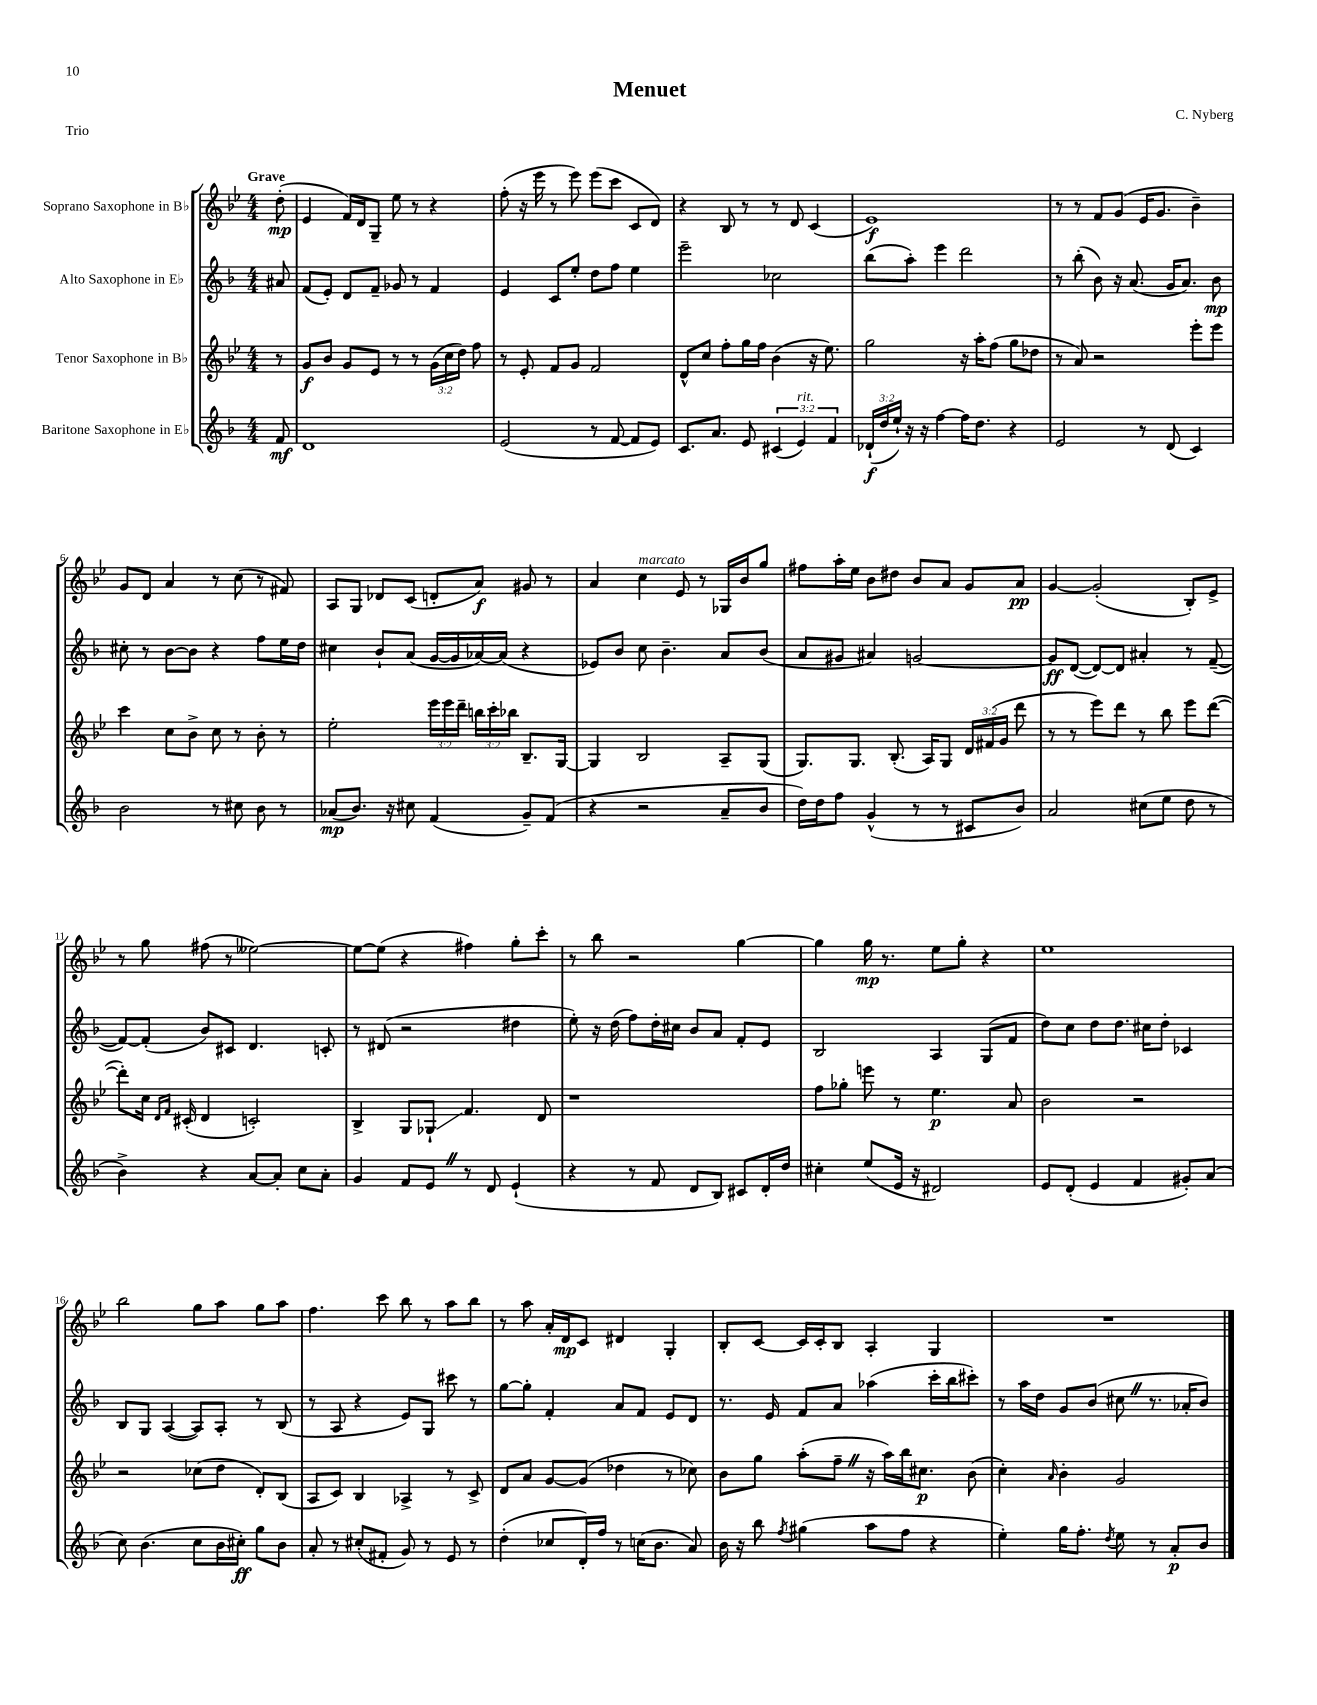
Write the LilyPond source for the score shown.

\header { title = "Menuet" composer = "C. Nyberg" piece = "Trio" }
<<
\new StaffGroup <<
\new Staff = "s0" \with { instrumentName = "Soprano Saxophone in Bb" } {
    \clef treble \key bes \major \numericTimeSignature \time 4/4 \partial 8 \tempo "Grave"
    \autoBeamOff d''8-.\mp( |
    ees'4 f'16[) d'16 g8]-- ees''8 r8 r4 |
    f''8-.( r16 ees'''16 r8 ees'''8) ees'''8[( c'''8] c'8[ d'8]) |
    r4 bes8 r8 r8 d'8 c'4( |
    ees'1\f) |
    r8 r8 f'8[ g'8]( ees'16[ g'8.] bes'4--) |
    g'8[ d'8] a'4 r8 c''8( r8 fis'8) |
    a8[ g8] des'8[ c'8]( d'8[-. a'8]\f) gis'8 r8 |
    a'4 c''4^\markup { \italic "marcato" } ees'8 r8 ges16[ bes'16 g''8] |
    fis''8[ a''16-. ees''16] bes'8[ dis''8] bes'8[ a'8] g'8[ a'8]\pp |
    g'4~ g'2-.( bes8[-.) ees'8]-> |
    r8 g''8 fis''8( r8 eeses''2~) |
    eeses''8[~ eeses''8]( r4 fis''4) g''8[-. c'''8]-. |
    r8 bes''8 r2 g''4~ |
    g''4 g''16\mp r8. ees''8[ g''8]-. r4 |
    ees''1 |
    bes''2 g''8[ a''8] g''8[ a''8] |
    f''4. c'''8 bes''8 r8 a''8[ bes''8] |
    r8 a''8 a'16[-. d'16\mp c'8] dis'4 g4-. |
    bes8[-. c'8]~ c'16[ c'16-. bes8] a4-. g4 |
    R1 \bar "|." |
}
\new Staff = "s1" \with { instrumentName = "Alto Saxophone in Eb" } {
    \clef treble \key f \major \numericTimeSignature \time 4/4 \partial 8
    \autoBeamOff ais'8 |
    f'8[( e'8]-.) d'8[ f'8]-- ges'8 r8 f'4 |
    e'4 c'8[ e''8]-. d''8[ f''8] e''4 |
    e'''2-- ces''2 |
    bes''8[( a''8]-.) e'''4 d'''2 |
    r8 bes''8-.( bes'8) r16 a'8.( g'16[ a'8.]) bes'8\mp |
    cis''8-. r8 bes'8[~ bes'8] r4 f''8[ e''16 d''16] |
    cis''4 bes'8[-! a'8]( g'16[~ g'16 aes'16~) aes'16]( r4 |
    ees'8[) bes'8] c''8 bes'4.-- a'8[ bes'8]( |
    a'8[ gis'8] ais'4) g'2~ |
    g'8[\ff d'8]~( d'8[~) d'8] ais'4-. r8 f'8~--( |
    f'8[~) f'8]-.( bes'8[) cis'8] d'4. c'8-. |
    r8 dis'8( r2 dis''4 |
    e''8-.) r16 d''16( f''8[) d''16-. cis''16] bes'8[ a'8] f'8[-. e'8] |
    bes2 a4 g8[( f'8] |
    d''8[) c''8] d''8[ d''8.] cis''16[ d''8]-. ces'4 |
    bes8[ g8] a4~( a8[) a8]-. r8 bes8( |
    r8 a8 r4 e'8[) g8] cis'''8 r8 |
    g''8[~ g''8]-. f'4-. a'8[ f'8] e'8[ d'8] |
    r8. e'16 f'8[ a'8] aes''4( c'''16[-. bes''16 cis'''8]-.) |
    r8 a''16[ d''16] g'8[ bes'8]( cis''8 \once \override BreathingSign.text = \markup { \musicglyph "scripts.caesura.straight" } \breathe r8. aes'16[-. bes'8]) \bar "|." |
}
\new Staff = "s2" \with { instrumentName = "Tenor Saxophone in Bb" } {
    \clef treble \key bes \major \numericTimeSignature \time 4/4 \override Staff.TupletNumber.text = #tuplet-number::calc-fraction-text \partial 8
    \autoBeamOff r8 |
    g'8[\f bes'8] g'8[ ees'8] r8 r8 \tuplet 3/2 { g'16[( c''16 d''16]) } f''8 |
    r8 ees'8-. f'8[ g'8] f'2 |
    d'8[-^ c''8] f''8[-. g''16 f''16] bes'4( r16 ees''8.) |
    g''2 r16 a''16[-. f''8]( g''8[ des''8] |
    r8 a'8) r2 ees'''8[-. ees'''8] |
    c'''4 c''8[ bes'8]-> c''8 r8 bes'8-. r8 |
    ees''2-. \tuplet 3/2 { ees'''16[ ees'''16 d'''16]-- } \tuplet 3/2 { b''16[ c'''16-. bes''16] } bes8.[-- g16]~ |
    g4 bes2 a8[-- g8]( |
    g8.[) g8.] bes8.-.( a16[) g8] \tuplet 3/2 { d'16[ fis'16( g'16] } d'''8 |
    r8 r8 ees'''8[) d'''8] r8 bes''8 ees'''8[ d'''8]~( |
    d'''8[-.) c''16] \grace { d'16[ f'16] } cis'16-.( d'4 c'2-.) |
    bes4-> g8[ ges8]-!\glissando f'4. d'8 |
    r1 |
    f''8[ ges''8]-. e'''8 r8 ees''4.\p a'8 |
    bes'2 r2 |
    r2 ces''8[( d''8] d'8[-.) bes8]( |
    a8[ c'8]) bes4 aes4-> r8 c'8-> |
    d'8[ a'8] g'8[~ g'8]( des''4 r8 ces''8) |
    bes'8[ g''8] a''8[-.( f''8]-- \once \override BreathingSign.text = \markup { \musicglyph "scripts.caesura.straight" } \breathe r16 a''16[) bes''16 cis''8.]\p bes'8( |
    c''4-.) \grace { a'16 } bes'4-. g'2 \bar "|." |
}
\new Staff = "s3" \with { instrumentName = "Baritone Saxophone in Eb" } {
    \clef treble \key f \major \numericTimeSignature \time 4/4 \override Staff.TupletNumber.text = #tuplet-number::calc-fraction-text \partial 8
    \autoBeamOff f'8\mf |
    d'1 |
    e'2( r8 f'8~ f'8[ e'8]) |
    c'8.[ a'8.] e'8 \tuplet 3/2 { cis'4( e'4^\markup { \italic "rit." }) f'4 } |
    \tuplet 3/2 { des'16[-!\f( d''16 e''16]-!) } r16 r16 f''4~ f''16[ d''8.] r4 |
    e'2 r8 d'8( c'4) |
    bes'2 r8 cis''8 bes'8 r8 |
    aes'8[\mp( bes'8.]) r16 cis''8 f'4( g'8[--) f'8]( |
    r4 r2 a'8[-- bes'8] |
    d''16[) d''16 f''8] g'4-^( r8 r8 cis'8[ bes'8]) |
    a'2 cis''8[( e''8] d''8 r8 |
    bes'4->) r4 a'8[~ a'8]-. c''8[ a'8]-. |
    g'4 f'8[ e'8] \once \override BreathingSign.text = \markup { \musicglyph "scripts.caesura.straight" } \breathe r8 d'8 e'4-!( |
    r4 r8 f'8 d'8[ bes8]) cis'8[ d'16-. d''16] |
    cis''4-. e''8[( e'16] r16 dis'2) |
    e'8[ d'8]-.( e'4 f'4 gis'8[-.) a'8]( |
    c''8) bes'4.( c''8[ bes'16 cis''16]-.\ff) g''8[ bes'8] |
    a'8-. r8 cis''8[-.( fis'8]-. g'8) r8 e'8 r8 |
    d''4-.( ces''8[ d'16-.) f''16] r8 c''16[( bes'8.] a'8) |
    bes'16 r16 bes''8 \acciaccatura { f''8 } gis''4( a''8[ f''8] r4 |
    e''4-.) g''16[ f''8.]-. \acciaccatura { d''8 } e''8 r8 a'8[-.\p bes'8] \bar "|." |
}
>>
>>
